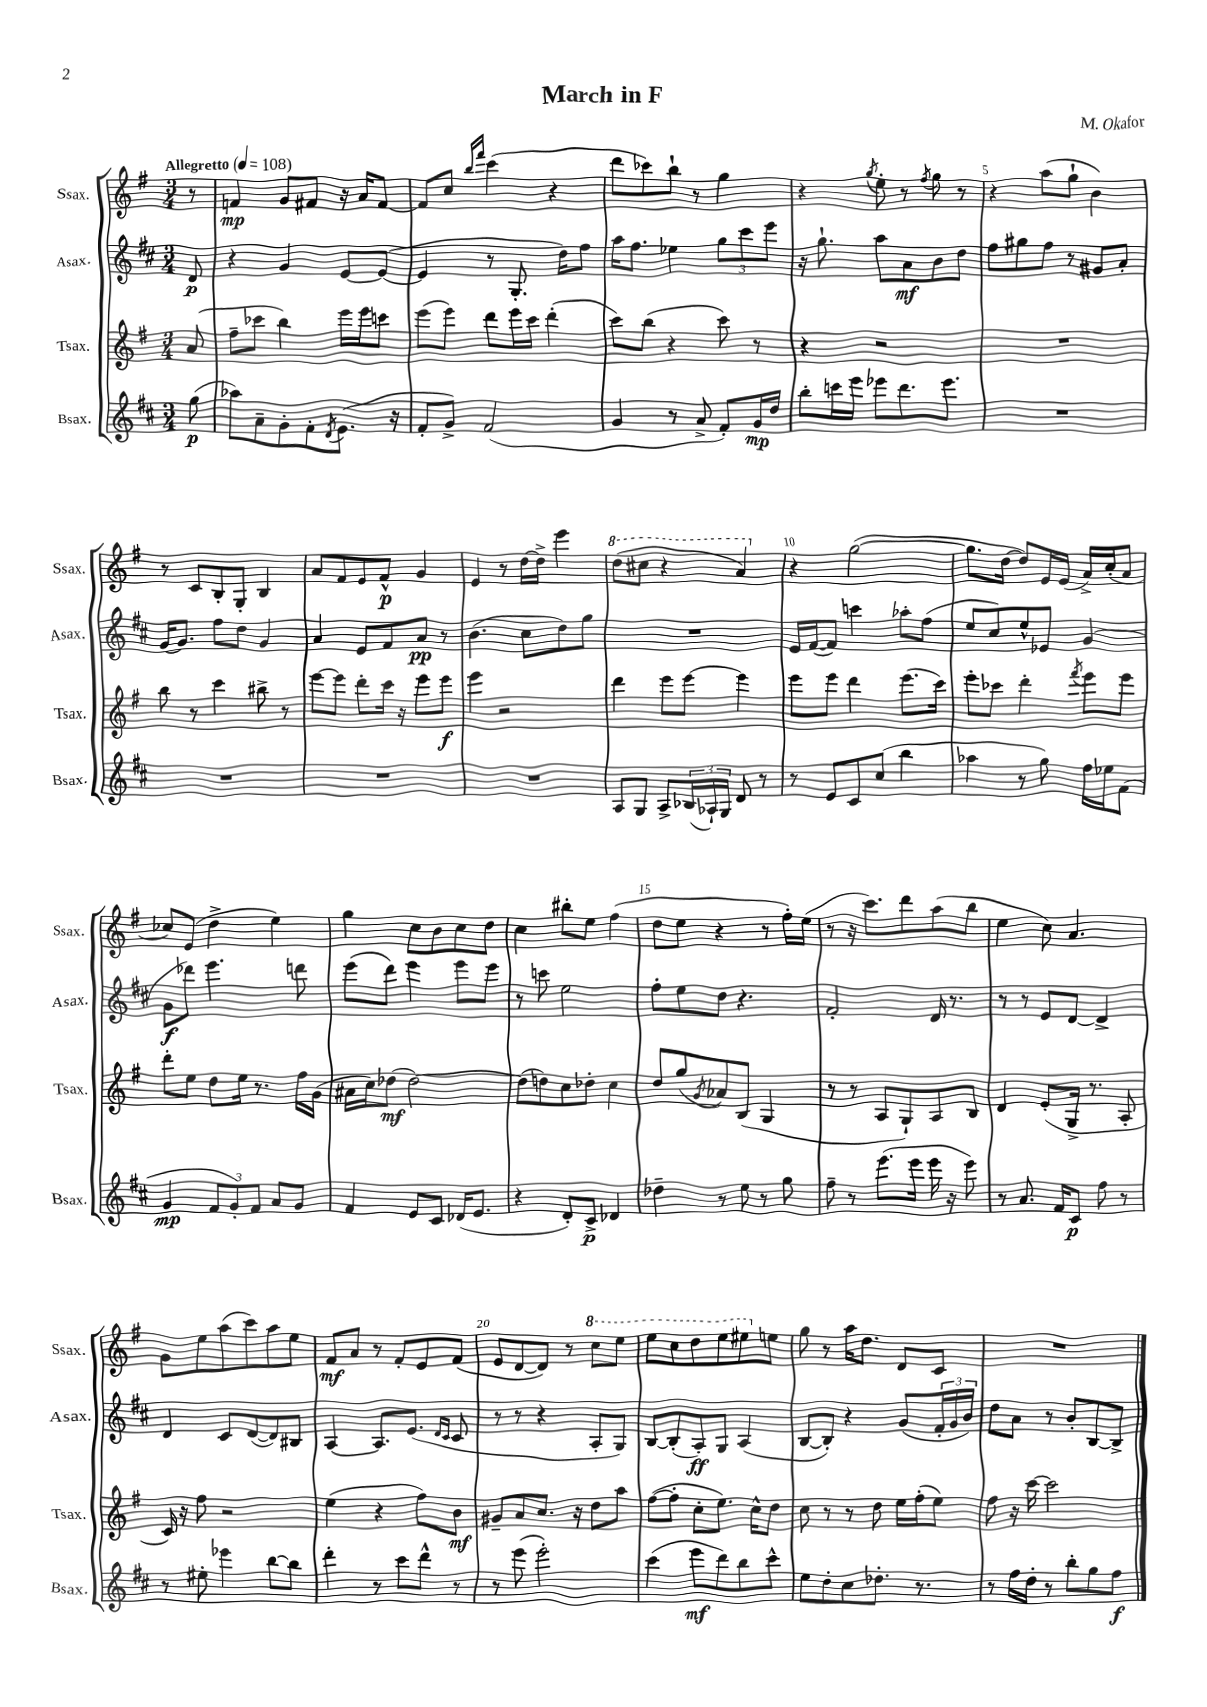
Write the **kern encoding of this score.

**kern	**kern	**kern	**kern
*staff4	*staff3	*staff2	*staff1
*clefG2	*clefG2	*clefG2	*clefG2
*k[f#c#]	*k[f#]	*k[f#c#]	*k[f#]
*M3/4	*M3/4	*M3/4	*M3/4
*MM108	*MM108	*MM108	*MM108
(8gg	(8a	8d	8r
=	=	=	=
8aa-)	8ff#~	4r	4f
8a~	8ccc-	.	.
8g'	4bb)	4g	8g
8f#'	.	.	8f#
8qd	.	.	.
(8.e	16eee	[8e	16r
.	16eee	.	16a
.	8ccc	(8e_	[8f#
16r	.	.	.
=	=	=	=
8f#'	(8eee	4e]	8f#]
8g^)	8eee)	.	8cc
.	.	.	16qqbb
.	.	.	16qqfff#
(2f#	8ddd	8r	(4ccc
.	16eee	8.G'	.
.	16ccc	.	.
.	(4ddd'	.	4r
.	.	16dd)	.
.	.	8ff#	.
=	=	=	=
4g	8ccc)	16aa	8ddd
.	.	8.ff#	.
.	(8bb	.	8ccc-)
8r	4r	4ee-	8bb`
8a^	.	.	8r
8f#')	8ccc)	12gg	4gg
.	.	12ccc#	.
16g	8r	.	.
.	.	12eee	.
16dd	.	.	.
=	=	=	=
8bb'	4r	16r	4r
.	.	8.gg`	.
16ccc	.	.	.
16eee	.	.	.
.	.	.	8qgg
8eee-	2r	8aa	8ee'
8.ddd	.	8a	8r
.	.	.	8qff#
.	.	8b	8gg
8.eee-	.	.	.
.	.	8dd	8r
=	=	=	=
2.r	2.r	8ff#	4r
.	.	8gg#	.
.	.	8ff#	(8aa
.	.	8r	8gg`
.	.	8g#	4b)
.	.	8a'	.
=	=	=	=
2.r	8bb	[16g	8r
.	.	8.g]	.
.	8r	.	8c
.	4ccc	8ff#	8B'
.	.	8dd	8G'
.	8bb#^	4g	4B
.	8r	.	.
=	=	=	=
2.r	[8eee	4a	8a
.	8eee]	.	8f#
.	8ddd'	8e	8e
.	16ccc	8f#	8f#^^
.	16r	.	.
.	8eee	8a	4g
.	8eee	8r	.
=	=	=	=
2.r	4eee	(4.b	4e
.	2r	.	8r
.	.	8cc#	[16dd
.	.	.	16dd^]
.	.	8dd)	4eee
.	.	8gg	.
=	=	=	=
8A	4ddd	2.r	(8ddd
8G	.	.	8ccc#
8A^	8eee	.	4r
(24B-	[8eee	.	.
24A-`)	.	.	.
24G	.	.	.
8d	4eee]	.	4aa)
8r	.	.	.
=	=	=	=
8r	8eee	16e	4r
.	.	([16f#	.
8e	8eee	8f#])	.
8c#	4ddd	4ccc	([2gg
(8cc#	.	.	.
4bb	(8.eee	8aa-'	.
.	.	(8ff#	.
.	16ccc)	.	.
=	=	=	=
4aa-	8eee'	8ee	8.gg]
.	8ccc-	8cc#)	.
.	.	.	[16dd
8r	4ddd'	8ee^^	8dd])
8gg)	.	8e-	16e
.	.	.	(16e
.	8qfff#	.	.
16ff#	8eee	(4g	16a^)
16ee-	.	.	(16cc'
(8f#	8eee	.	8a
=	=	=	=
4g	8ddd'	8g	8cc-)
.	8ee	8ddd-)	(8e
12f#	8dd	4.eee	4dd^
12g')	.	.	.
.	16ee	.	.
12f#	.	.	.
.	8.r	.	.
8a	.	.	4ee)
8g	16ff#	8ddd	.
.	(16g	.	.
=	=	=	=
4f#	16a#	(8eee	4gg
.	16cc)	.	.
.	(8dd-	8ddd)	.
8e	[2dd-)	4eee	8cc
8c#	.	.	8b
(16d-	.	8eee	8cc
8.e	.	.	.
.	.	8eee	8dd
=	=	=	=
4r	(8dd-]	8r	4cc
.	8dd)	8ccc	.
8d')	8cc	2ee	8bb#'
8c#^	8dd-'	.	8ee
4d-	4cc	.	(4ff#
=	=	=	=
4dd-~	8dd	8ff#'	8dd
.	(8gg	8ee	8ee
.	8qg	.	.
8r	8a-)	8dd	4r
8ee	(8B	4.r	.
8r	4G	.	8r
8gg	.	.	16ff#')
.	.	.	(16ee
=	=	=	=
8ff#~	8r	2f#'	8r
8r	8r	.	16r
.	.	.	8.ccc)
(8.eee	8A	.	.
.	8G`)	.	8ddd
16eee	.	.	.
16eee	8A	16d	(8aa
16r	.	8.r	.
8eee)	8B	.	8bb
=	=	=	=
8r	4d	8r	4ee
8.a	.	8r	.
.	(8e'	8e	8cc)
16f#	.	.	.
8c#	16G^	[8d	4.a
.	8.r	.	.
8ff#	.	4d^]	.
8r	8A'	.	.
=	=	=	=
8r	16c)	4d	8g
.	16r	.	.
8ee#'	8ff#	.	8ee
4eee-	2r	8c#	(8aa
.	.	([8d	8ccc)
[8bb	.	8d])	8aa
8bb]	.	8B#	8ee
=	=	=	=
4ddd'	(4ee	[4A	8f#
.	.	.	8a
8r	4r	8.A]	8r
8ccc#	.	.	8f#'
.	.	(8.e	.
8ddd^^	8ff#)	.	8e
.	.	16qqd	.
.	.	16qqc#	.
8r	8b	8c#	(8f#
=	=	=	=
8r	8g#~	8r	8e
(8eee	8a	8r	[8d
2eee')	8.cc	4r	8d])
.	.	.	8r
.	16r	.	.
.	8dd	8A'	8ccc
.	8aa	8G)	8eee
=	=	=	=
(4ccc#	([8ff#	[8B	8eee
.	8ff#']	(8B']	8ccc
8eee	8cc'	8A')	8ddd
8ddd)	8.ee)	8G	8eee
8bb	.	(4A	8eee#
.	16cc^^	.	.
8ccc#^^	8dd	.	8ee
=	=	=	=
8ee	8cc	[8B	8gg
8dd'	8r	8B'])	8r
8cc#	8r	4r	16aa
.	.	.	8.dd
8.dd-'	8dd	.	.
.	16ee	(8g	8d
8.r	(16ff#'	.	.
.	8ee)	24f#'	8c
.	.	24g	.
.	.	24b)	.
=	=	=	=
8r	8ff#	8dd	2.r
16ff#	16r	8a	.
16dd'	[16ccc	.	.
8r	2ccc]	8r	.
8bb'	.	8b'	.
8gg	.	[8B	.
8ff#	.	8B^]	.
==	==	==	==
*-	*-	*-	*-
